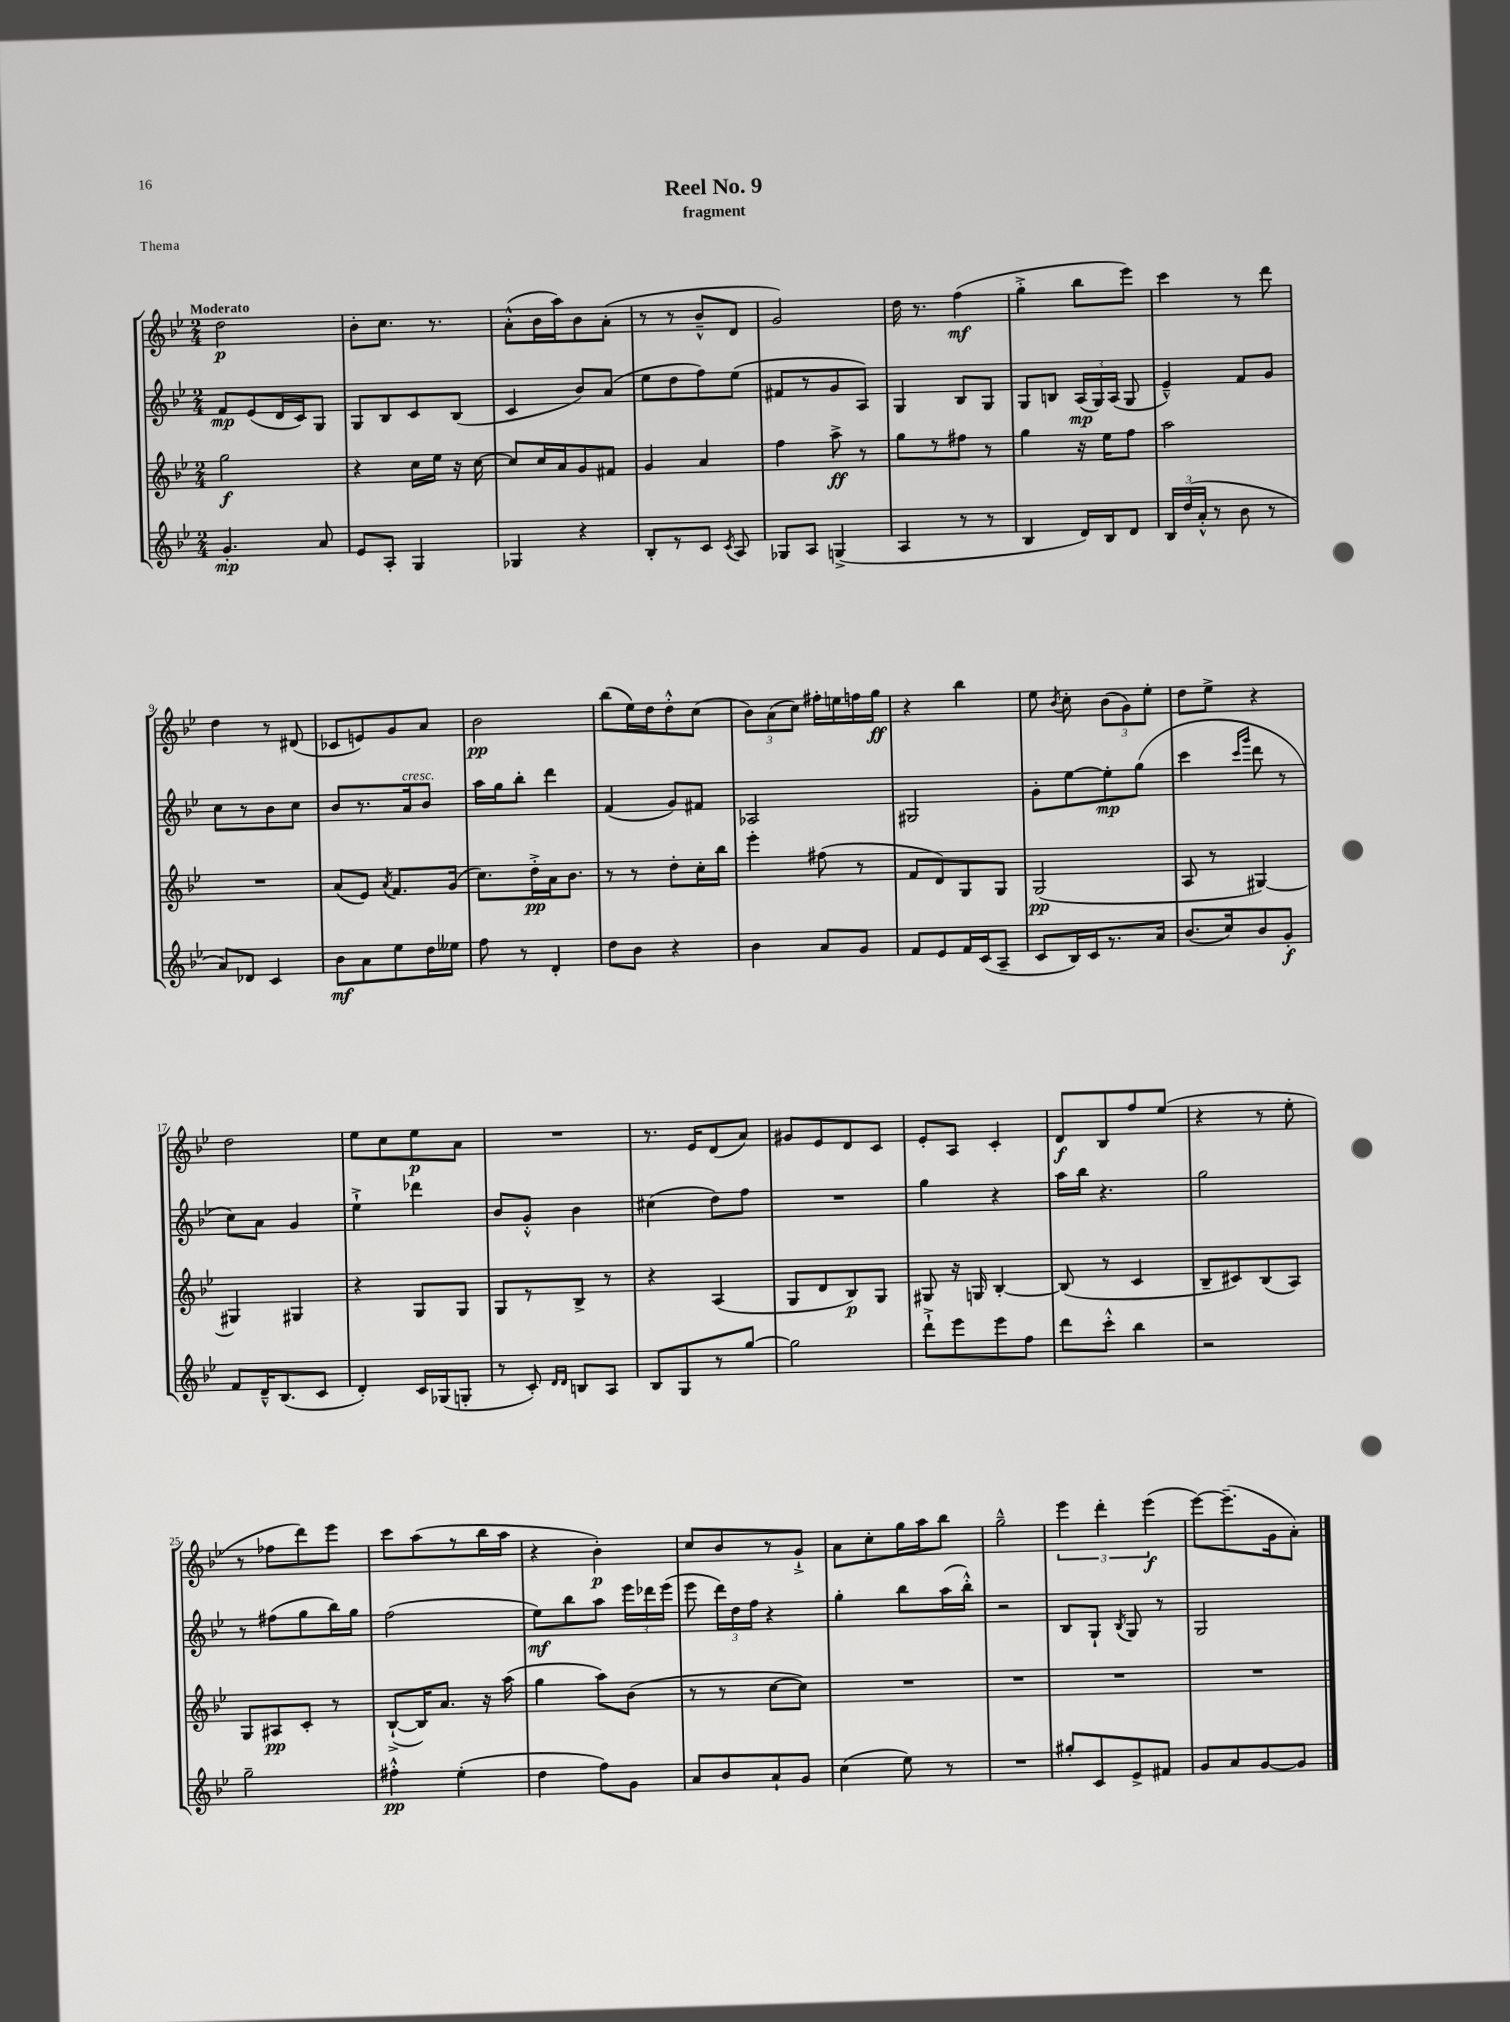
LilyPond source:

\header { title = "Reel No. 9" subtitle = "fragment" piece = "Thema" }
<<
\new StaffGroup <<
\new Staff = "s0" {
    \clef treble \key bes \major \numericTimeSignature \time 2/4 \tempo "Moderato"
    \autoBeamOff d''2\p |
    bes'8[-. c''8.] r8. |
    a'8[-.-^( bes'16 a''16) bes'8 a'8]-.( |
    r8 r8 bes'8[---^ d'8] |
    g'2) |
    d''16 r8. f''4\mf( |
    g''4-.-> bes''8[ ees'''8]) |
    c'''4 r8 d'''8 |
    d''4 r8 dis'8( |
    ces'8[ e'8) g'8 a'8] |
    bes'2\pp |
    bes''8[( ees''16) d''16 d''8-.-^ c''8]( |
    \tuplet 3/2 { bes'8[) a'8( c''8]) } fis''16[-. e''16 f''16 g''16]\ff |
    r4 bes''4 |
    ees''8 \acciaccatura { bes'8 } c''8-. \tuplet 3/2 { bes'8[( g'8) ees''8]-. } |
    d''8[ ees''8]-> r4 |
    d''2 |
    ees''8[ c''8 ees''8\p a'8] |
    R2 |
    r8. ees'16[ d'8( a'8]) |
    gis'8[ ees'8 d'8 c'8] |
    ees'8[-. a8] c'4-. |
    d'8[\f bes8 f''8 ees''8]( |
    r4 r8 ees''8-. |
    r8 fes''8[ d'''8) ees'''8] |
    c'''8[ a''8( r8 bes''16 a''16] |
    r4 bes'4-.\p) |
    c''8[ bes'8 r8 g'8]-!-> |
    a'8[ c''8-. g''16 a''16 bes''8] |
    g''2---^ |
    \tuplet 3/2 { ees'''4 d'''4-. ees'''4\f( } |
    ees'''8[~) ees'''8.--( g'16 a'8]-.) \bar "|." |
}
\new Staff = "s1" {
    \clef treble \key bes \major \numericTimeSignature \time 2/4
    \autoBeamOff f'8[\mp ees'8( d'16 c'16) g8] |
    g8[ bes8 c'8 bes8]( |
    c'4 bes'8[) a'8]( |
    ees''8[ d''8 f''8) ees''8]( |
    fis'8[ r8 g'8 a8]) |
    g4 bes8[ g8] |
    g8[ b8] \tuplet 3/2 { a16[\mp( g16) a16]( } g8 |
    ees'4---^) f'8[ g'8] |
    c''8[ r8 bes'8 c''8] |
    bes'8[ r8. a'16^\markup { \italic "cresc." } bes'8] |
    a''16[ g''16 bes''8]-. d'''4 |
    f'4( g'8[) fis'8] |
    aes2 |
    gis2 |
    g'8[-. ees''8~ ees''8-.\mp g''8]( |
    c'''4 \grace { c'''16[ g'''16] } d'''8 r8 |
    c''8[) a'8] g'4 |
    ees''4-!-> des'''4 |
    bes'8[ g'8]-.-^ bes'4 |
    cis''4( d''8[) f''8] |
    R2 |
    g''4 r4 |
    a''16[ bes''16] r4. |
    g''2 |
    r8 fis''8[( g''8 bes''16) g''16] |
    f''2( |
    ees''8[\mf) bes''8 a''8] \tuplet 3/2 { ees'''16[ des'''16 ees'''16]( } |
    ees'''8 \tuplet 3/2 { d'''16[) d''16 f''16] } r4 |
    g''4-. bes''8[ a''16( bes''16]-.-^) |
    r2 |
    bes8[ g8]-! \acciaccatura { bes8 } g8 r8 |
    g2 \bar "|." |
}
\new Staff = "s2" {
    \clef treble \key bes \major \numericTimeSignature \time 2/4
    \autoBeamOff g''2\f |
    r4 c''16[ ees''16] r16 c''16~ |
    c''8[ c''16 a'16 g'8 fis'8] |
    g'4 a'4 |
    f''4 a''8->\ff r8 |
    g''8[ r8 fis''8] r8 |
    g''4 r16 ees''16[ f''8] |
    a''2 |
    R2 |
    a'8[( ees'8]) \acciaccatura { a'8 } f'8.[ g'16]( |
    c''8.[) d''16-.->\pp a'16 bes'8.] |
    r8 r8 d''8[-. c''16-. bes''16] |
    ees'''4-. fis''8( r8 |
    f'8[ d'8) g8 g8] |
    g2\pp( |
    a8 r8 gis4~) |
    gis4 gis4 |
    r4 g8[ g8] |
    g8[ r8 bes8]-> r8 |
    r4 a4( |
    g8[ d'8 bes8\p) g8] |
    gis8 r16 g16 bes4~-. |
    bes8( r8 c'4 |
    bes8[-- cis'8) bes8( a8]) |
    g8[ ais8\pp c'8]-. r8 |
    bes8[~-!->( bes16) a'8.] r16 a''16( |
    g''4 a''8[) bes'8]( |
    r8 r8 c''8[~ c''8]) |
    R2 |
    R2 |
    R2 |
    R2 \bar "|." |
}
\new Staff = "s3" {
    \clef treble \key bes \major \numericTimeSignature \time 2/4
    \autoBeamOff g'4.-.\mp a'8 |
    ees'8[ a8]-. g4 |
    ges4 r4 |
    bes8[-. r8 c'8] \acciaccatura { c'8 } a8 |
    ges8[ a8] g4->( |
    a4 r8 r8 |
    bes4 d'16[) bes16 d'8] |
    \tuplet 3/2 { bes16[ d''16( a'16]-.-^ } r8 bes'8 r8 |
    a'8[) des'8] c'4 |
    bes'8[\mf a'8 ees''8 d''16 eeses''16] |
    f''8 r8 d'4-. |
    d''8[ bes'8] r4 |
    bes'4 a'8[ g'8] |
    f'8[ ees'8 f'16 c'16( a8]-- |
    c'8[ bes16) c'16 r8. a'16] |
    bes'8.[( c''16) bes'8 g'8]-.\f |
    f'8[ d'16---^ bes8.( c'8] |
    d'4-.) c'16[ ges16( g8]-. |
    r8 c'8-.) \grace { d'16[ d'16] } b8[ a8] |
    bes8[ g8 r8 g''8]~ |
    g''2 |
    d'''8[-!-> ees'''8 ees'''8 f''8] |
    d'''8[ c'''8]-.-^ bes''4 |
    r2 |
    g''2-- |
    fis''4-.-^\pp ees''4-.( |
    d''4 f''8[) g'8] |
    a'8[ bes'8 a'8-! g'8] |
    c''4( ees''8) r8 |
    R2 |
    gis''8[-. c'8 ees'8-> fis'8] |
    g'8[ a'8 g'8~ g'8] \bar "|." |
}
>>
>>
